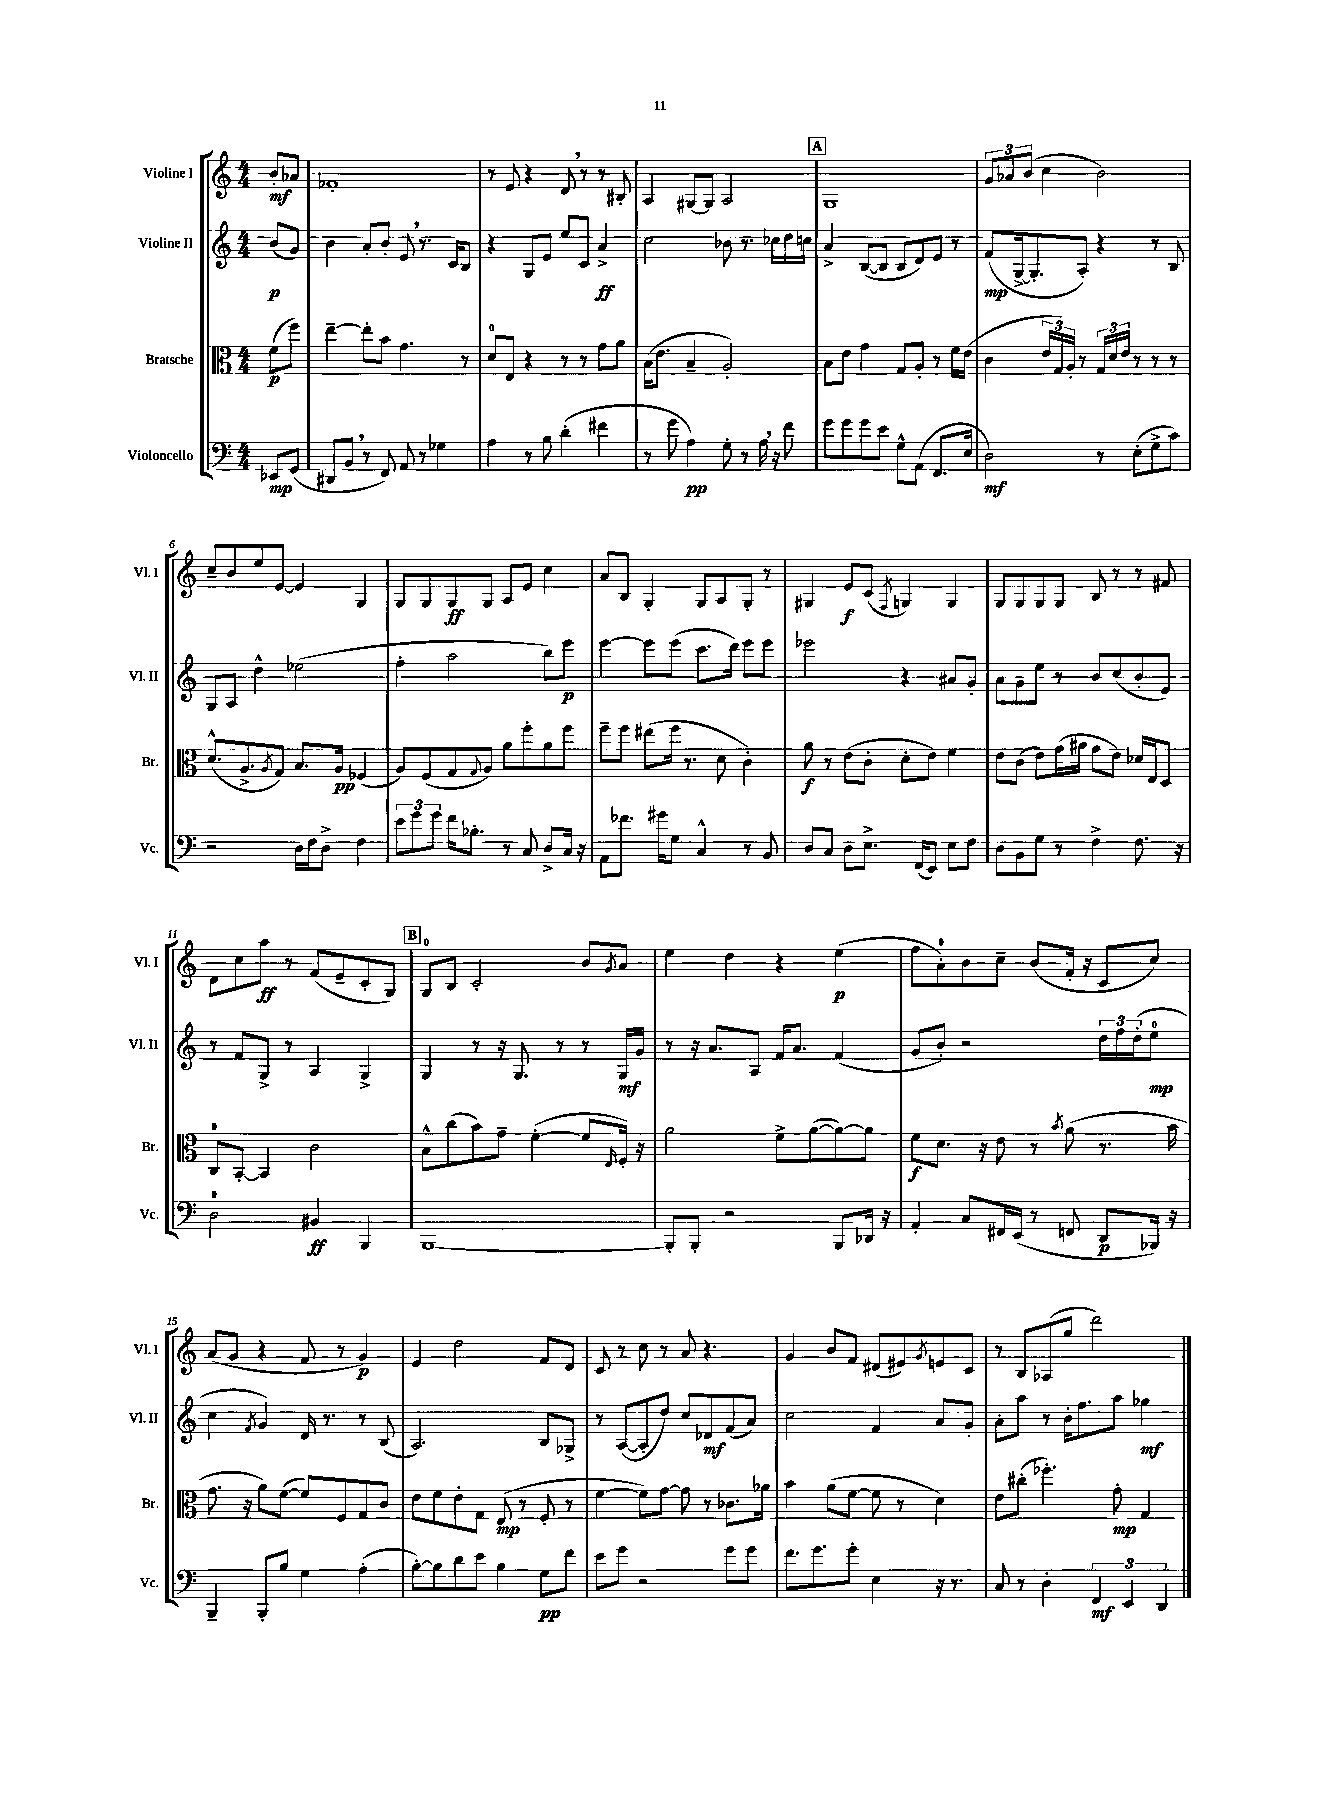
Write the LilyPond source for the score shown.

<<
\new StaffGroup <<
\new Staff = "s0" \with { instrumentName = "Violine I" shortInstrumentName = "Vl. I" } {
    \clef treble \key c \major \numericTimeSignature \time 4/4 \partial 4
    b'8-.\mf aes'8 |
    fes'1-. |
    r8 e'8 r4 d'8 \breathe r8 r8 bis8-. |
    a4 gis8~ gis8 a2 |
    \mark \markup { \box "A" } g1 |
    \tuplet 3/2 { g'8 aes'8 b'8( } c''4 b'2) |
    c''8-- b'8 e''8 e'8~ e'4 g4 |
    g8 g8 g8\ff g8 a8 e'8 c''4 |
    a'8 b8 g4-. g8 a8 g8-. r8 |
    gis4 e'8\f c'8( \acciaccatura { f8 } g4) g4 |
    g8 g8 g8 g8 b8 r8 r8 fis'8 |
    d'8 c''8 a''8\ff r8 f'8( e'8-- c'8-. g8) |
    \mark \markup { \box "B" } g8-0 b8 c'2-. b'8 \acciaccatura { g'8 } a'8 |
    e''4 d''4 r4 e''4\p( |
    f''8 a'8-0-.) b'8 c''8-- b'8( f'16-. r16 c'8 c''8) |
    a'8( g'8 r4 f'8 r8 g'4\p) |
    e'4 d''2 f'8 d'8 |
    c'8 r8 c''8 r8 a'8 r4. |
    g'4 b'8 f'8 dis'8( eis'8) \acciaccatura { g'8 } e'8 c'8 |
    r8 b8 aes8( g''8 d'''2) \bar "|." |
}
\new Staff = "s1" \with { instrumentName = "Violine II" shortInstrumentName = "Vl. II" } {
    \clef treble \key c \major \numericTimeSignature \time 4/4 \partial 4
    b'8\p( g'8) |
    b'4 a'8-. b'8-. e'8 \breathe r8. c'16 b8 |
    r4 g8 e'8 e''8 c'8 a'4->\ff |
    c''2 bes'8 r8. ces''16 d''16 c''16 |
    \mark \markup { \box "A" } a'4-> b8~( b8 b8 d'8) e'8 r8 |
    f'8\mp( g16~-> g8.-. a8-.) r4 r8 b8 |
    g8 a8 d''4-^ ees''2( |
    f''4-. a''2 b''8) e'''8\p |
    e'''4~ e'''8 e'''8( c'''8. d'''16) e'''8 e'''8 |
    ees'''2 r4 ais'8 g'8-. |
    a'8 g'8 e''8 r8 b'8 c''8( b'8-. e'8) |
    r8 f'8 g8-> r8 a4 g4-> |
    \mark \markup { \box "B" } g4 r8 r16 g8. r8 r8 g16\mf g'16 |
    r8 r16 a'8. a8 f'16 a'8. f'4( |
    g'8 b'8-.) r2 \tuplet 3/2 { d''16 f''16 d''16-.( } e''8-0\mp |
    c''4 \acciaccatura { f'8 } g'4) d'16 r8. r8 b8( |
    a2.) b8 ges8-> |
    r8 a8~( a8-. d''8) c''8 des'8\mf f'8( a'8) |
    c''2 f'4 a'8 g'8-. |
    a'8-. a''8 r8 b'16-. f''8. a''8 ges''4\mf \bar "|." |
}
\new Staff = "s2" \with { instrumentName = "Bratsche" shortInstrumentName = "Br." } {
    \clef alto \key c \major \numericTimeSignature \time 4/4 \partial 4
    f'8\p( f''8) |
    e''4~-- e''8-. b'8 g'4. r8 |
    d'8-0 e8 r4 r8 r8 g'8 a'8 |
    b16( e'8. b4-- a2-.) |
    \mark \markup { \box "A" } b8 e'8 g'4 g8 a8-. r8 f'16 e'16( |
    c'4 \tuplet 3/2 { e'16 g16) a16-. } r8 \tuplet 3/2 { g16 d'16 e'16 } r8 r8 r8 |
    d'8.-^( a8.-> \acciaccatura { a8 } g8) b8. a16\pp fes4( |
    a8) f8( g8 \appoggiatura { g8 } a8) a'8 f''8-. a'8 f''8 |
    f''8-- f''8 eis''8( f''16 r8. d'8 c'4-.) |
    a'8\f r8 e'8( c'8-. d'8-. e'8) f'4 |
    e'8 c'8( e'8) g'16( ais'16 g'8 e'8) des'16 e16 d8 |
    c8-0 b,8~-. b,4 c'2 |
    \mark \markup { \box "B" } b8-^ c''8( b'8) g'8-- f'4~-.( f'8 \grace { e16 } f16-.) r16 |
    a'2 f'8-> a'8~( a'8~) a'8 |
    f'8\f d'8. r16 e'8 r8 \acciaccatura { b'8 } a'8( r8. b'16 |
    g'8. r16 a'8) f'8~( f'8) f8 g8 c'8 |
    e'8 f'8 e'8-. g8 e8\mp( r8 f8-. r8 |
    f'4~ f'8) g'8~ g'8 r8 ces'8. aes'16 |
    b'4 a'8( f'8~ f'8 r8 d'4) |
    e'8 cis''8-.( fes''4.-.) g'8-.\mp g4 \bar "|." |
}
\new Staff = "s3" \with { instrumentName = "Violoncello" shortInstrumentName = "Vc." } {
    \clef bass \key c \major \numericTimeSignature \time 4/4 \partial 4
    ees,8\mp g,8( |
    dis,8 b,8 \breathe r8 f,8) a,8 r8 ges4 |
    a4 r8 b8 d'4-.( fis'4 |
    r8 g'8 a4\pp) g8-. r8 a16 \breathe r16 f'8 |
    \mark \markup { \box "A" } g'8 g'8 g'8 e'8 g8-^ a,8( f,8. e16 |
    d2\mf) r8 e8-.( g8-> c'8) |
    r2 d16 f16 d8-> f4 |
    \tuplet 3/2 { e'8 g'8 g'8 } f'16 bes8.-. r8 c8 d8-> c16 r16 |
    a,8 fes'8. gis'16 g8 c4-^ r8 b,8 |
    d8 c8 d8 e8.-> f,16( e,8) e8 f8 |
    d8 b,8 g8 r8 f4-> f8. r16 |
    d2-0 bis,4\ff b,,4 |
    \mark \markup { \box "B" } b,,1~ |
    b,,8-. b,,8-. r2 b,,8 des,16 r16 |
    a,4-. c8 fis,16 e,16( r8 f,8 d,8\p bes,,16) r16 |
    b,,4-- b,,8-. b8 g4 a4-.( |
    b8~-.) b8 d'8 e'8 b4 g8\pp f'8 |
    e'8 g'8 r2 g'8 g'8 |
    f'8. g'8. g'8-. e4 r16 r8. |
    c8 r8 d4-. \tuplet 3/2 { f,4\mf e,4 d,4 } \bar "|." |
}
>>
>>
